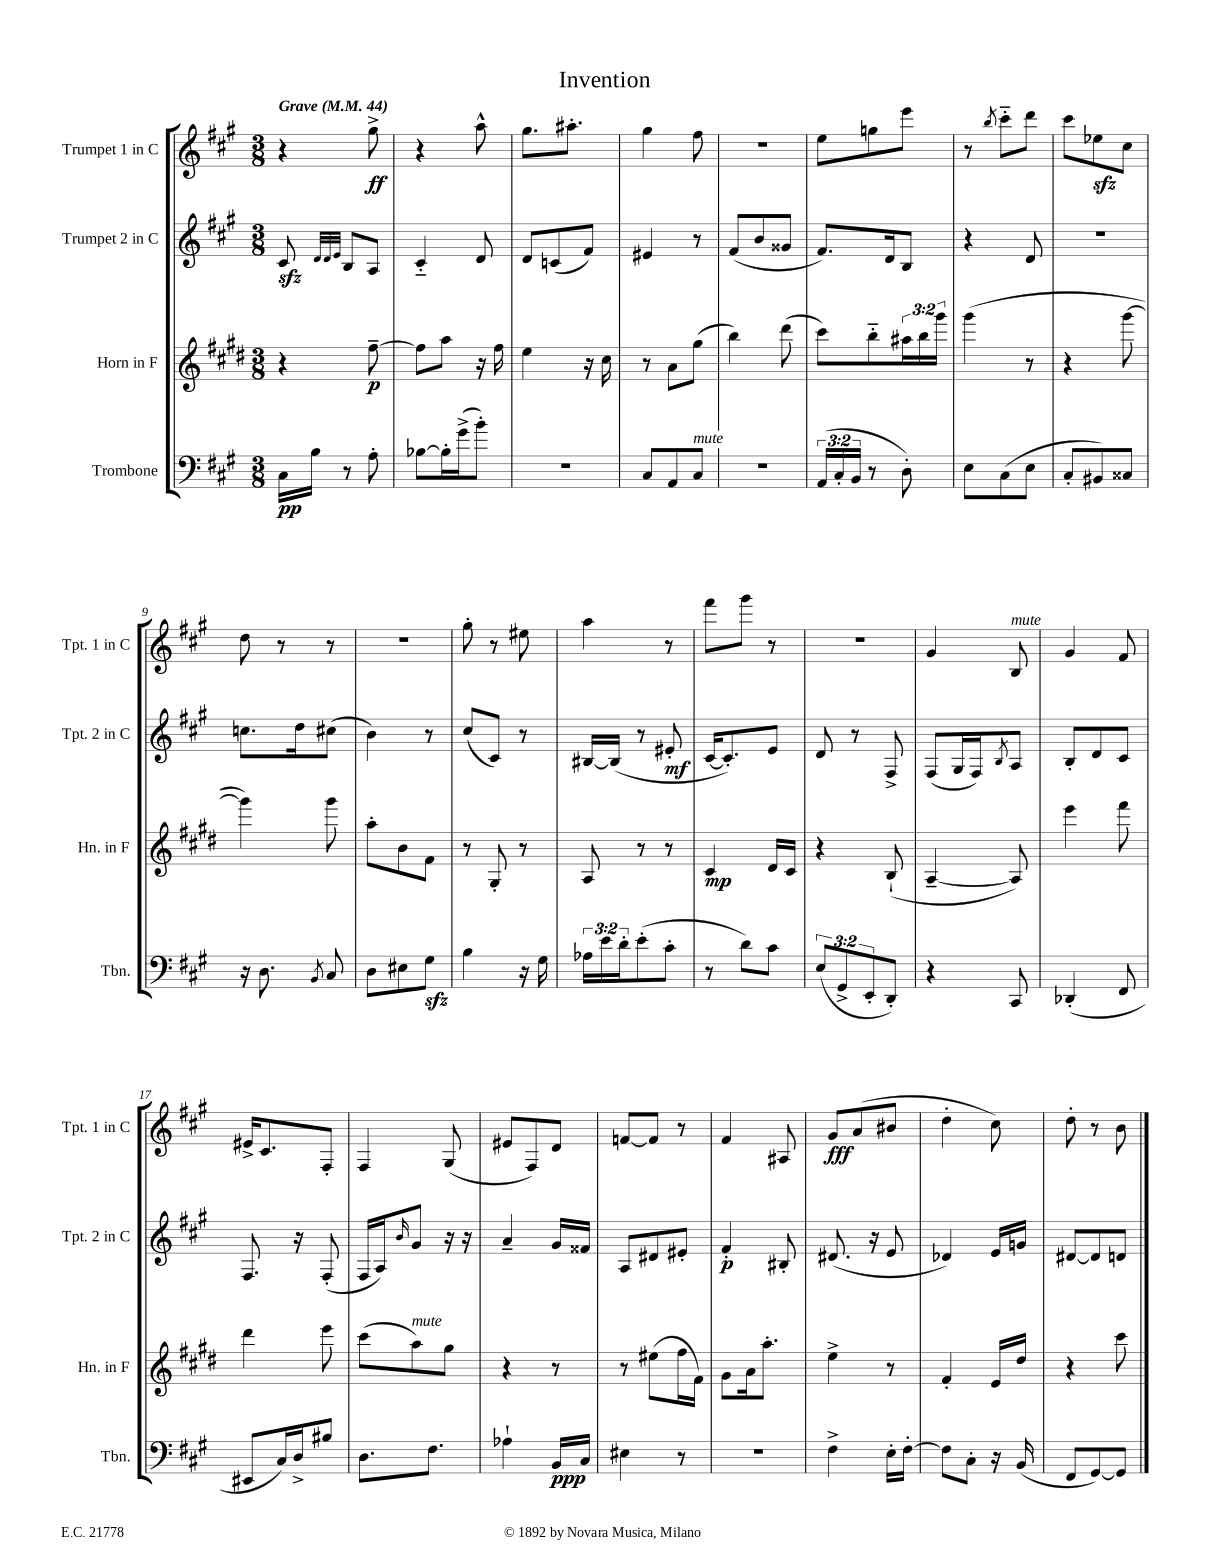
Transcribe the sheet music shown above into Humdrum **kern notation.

**kern	**kern	**kern	**kern
*staff4	*staff3	*staff2	*staff1
*clefF4	*clefG2	*clefG2	*clefG2
*k[f#c#g#]	*k[f#c#g#d#]	*k[f#c#g#]	*k[f#c#g#]
*M3/8	*M3/8	*M3/8	*M3/8
*MM44	*MM44	*MM44	*MM44
16C#	4r	8c#	4r
16B	.	.	.
.	.	32qqd	.
.	.	32qqd	.
.	.	32qqe	.
8r	.	8B	.
8A'	[8ff#~	8A	8gg#^
=	=	=	=
[8B-	8ff#]	4c#'~	4r
16B-']	8aa	.	.
(16g#^	.	.	.
8b')	16r	8d	8aa^^
.	16ff#	.	.
=	=	=	=
4.r	4ee	8d	8.gg#
.	.	(8c	.
.	.	.	8.aa#'
.	16r	8f#)	.
.	16cc#	.	.
=	=	=	=
8C#	8r	4e#	4gg#
8AA	8a	.	.
8C#	(8gg#	8r	8ff#
=	=	=	=
4.r	4bb)	(8f#	4.r
.	.	8b	.
.	(8ddd#	8g##	.
=	=	=	=
(24AA	8ccc#)	8.f#)	8ee
24C#'	.	.	.
24BB	.	.	.
8r	8bb'~	.	8gg
.	.	16d	.
8D')	24aa#	8B	8eee
.	24bb	.	.
.	24ggg#	.	.
=	=	=	=
8E	(4ggg#	4r	8r
.	.	.	8qbb
(8C#	.	.	8ccc#'~
8E	8r	8d	8ddd
=	=	=	=
8C#'	4r	4.r	8ccc#
8BB#)	.	.	8ee-
8C##	[8ggg#	.	8cc#
=	=	=	=
16r	4ggg#])	8.cc	8dd
8.D	.	.	.
.	.	.	8r
.	.	16dd	.
8qBB	.	.	.
8C#	8ggg#	(8cc#	8r
=	=	=	=
8D	8aa'	4b)	4.r
8E#	8b	.	.
8G#	8f#	8r	.
=	=	=	=
4B	8r	(8cc#	8gg#'
.	8G#'	8c#)	8r
16r	8r	8r	8ee#
16G#	.	.	.
=	=	=	=
24A-	8A	[16B#	4aa
24e	.	.	.
.	.	(16B#]	.
24d'	.	.	.
(8e'	8r	8r	.
8c#'	8r	8e#'	8r
=	=	=	=
8r	4c#	[16c#	8fff#
.	.	8.c#'])	.
8d)	.	.	8ggg#
8c#	16d#	8e	8r
.	16c#	.	.
=	=	=	=
(12E	4r	8d	4.r
12GG#^	.	.	.
.	.	8r	.
12EE'	.	.	.
8DD')	(8B`	8F#^	.
=	=	=	=
4r	[4A~	(8F#	4g#
.	.	16G#	.
.	.	16F#)	.
.	.	8qB	.
8CC#	8A])	8A	8B
=	=	=	=
(4DD-'	4eee	8B'	4g#
.	.	8d	.
8FF#	8fff#	8c#	8f#
=	=	=	=
8EE#	4ddd#	8.F#	16e#^
.	.	.	8.c#
16C#)	.	.	.
16D^	.	16r	.
8B#	8eee	(8F#'	8F#'
=	=	=	=
8.D	(8ccc#	16F#	4F#
.	.	16A)	.
.	.	16qqb	.
.	8aa)	8g#	.
8.F#	.	.	.
.	8gg#	16r	(8G#
.	.	16r	.
=	=	=	=
4A-`	4r	4a~	8e#
.	.	.	8F#)
16BB	8r	16g#	8d
16C#	.	16f##	.
=	=	=	=
4E#	8r	8A	[8f
.	(8ee#	8d#	8f]
8r	16ff#	8e#'	8r
.	16f#)	.	.
=	=	=	=
4.r	8g#	4f#'	4f#
.	16a	.	.
.	8.aa'	.	.
.	.	8B#'	8A#
=	=	=	=
4F#^	4ee^	(8.d#	8g#
.	.	.	(8a
.	.	16r	.
16E'	8r	8e	8b#
[16F#'	.	.	.
=	=	=	=
8F#]	4f#'	4d-)	4dd'
8C#'	.	.	.
16r	16e	16e	8cc#)
(16BB	16dd#	16g	.
=	=	=	=
8FF#	4r	[8d#	8dd'
[8GG#)	.	8d#]	8r
8GG#]	8ccc#	8d	8b
==	==	==	==
*-	*-	*-	*-
